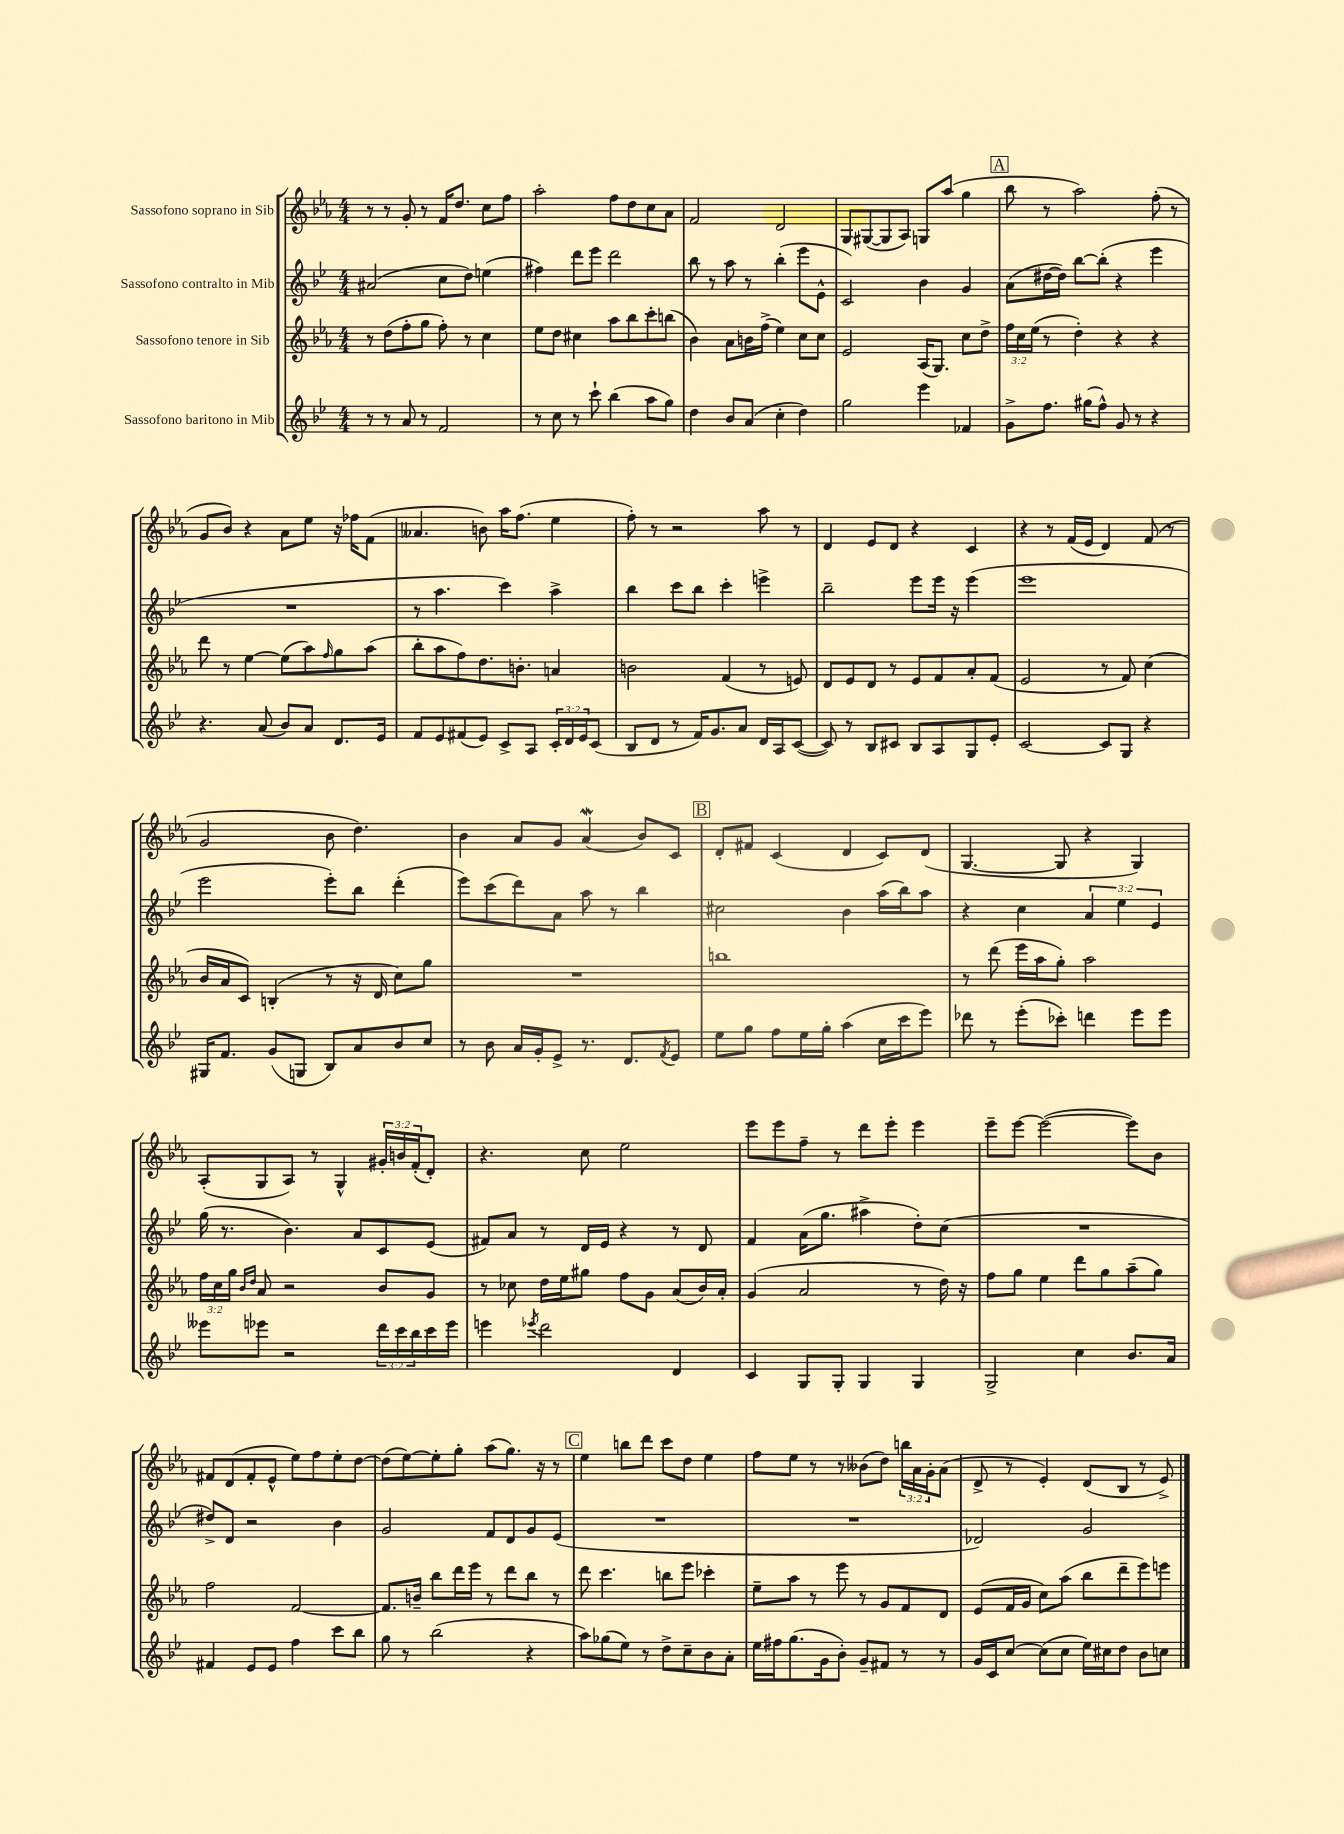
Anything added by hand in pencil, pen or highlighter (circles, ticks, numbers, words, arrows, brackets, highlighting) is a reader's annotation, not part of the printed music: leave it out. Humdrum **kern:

**kern	**kern	**kern	**kern
*staff4	*staff3	*staff2	*staff1
*clefG2	*clefG2	*clefG2	*clefG2
*k[b-e-]	*k[b-e-a-]	*k[b-e-]	*k[b-e-a-]
*M4/4	*M4/4	*M4/4	*M4/4
8r	8r	(2a#	8r
8r	(8dd	.	8r
8a	8ff'	.	8g'
8r	8gg	.	8r
2f	8ff')	8cc	16f
.	.	.	8.dd
.	8r	8dd)	.
.	4cc	(4ee	8cc
.	.	.	8ff
=	=	=	=
8r	8ee-	4ff#)	2aa-'
8cc	8dd	.	.
8r	4cc#	8ddd	.
8ccc`	.	8eee-	.
(4bb-	8aa-	2ddd	8ff
.	8bb-	.	8dd
8aa	8ccc'	.	8cc
8gg)	(8bb	.	8a-
=	=	=	=
4dd	4b-)	8bb-	2f
.	.	8r	.
8b-	8a-	8aa	.
(8a	16b	8r	.
.	(16ff^	.	.
4cc'	4ee-)	(4bb-'	2d
4dd)	8cc	8eee-	.
.	8cc	8e-^^	.
=	=	=	=
2gg	2e-	2c)	8G
.	.	.	([8G#
.	.	.	8G#]
.	.	.	8A-)
4eee-	(16A-	4b-	8G
.	8.G)	.	.
.	.	.	(8aa-
4f-	8cc	4g	4gg
.	8dd^	.	.
=	=	=	=
8g^	24ff	(8a	8bb-
.	24cc	.	.
.	(24ee-	.	.
8.ff	8r	[16dd#	8r
.	.	16dd#])	.
.	4dd')	[8bb-	2aa-)
(16gg#	.	.	.
8ff^^)	.	(8bb-']	.
8g	4r	4r	.
8r	.	.	.
4r	4r	4eee-	(8ff'
.	.	.	8r
=	=	=	=
4.r	8ddd	1r	8g
.	8r	.	8b-)
.	[4ee-	.	4r
(8a	.	.	.
8b-)	(8ee-]	.	8a-
8a	8aa-)	.	8ee-
.	16qqff	.	.
8.d	8gg	.	16r
.	.	.	16ff-
.	(8aa-	.	(8f
16e-	.	.	.
=	=	=	=
8f	8bb-'	8r	4.a--
8e-	8aa-	4.aa	.
(8f#	8ff)	.	.
8e-)	8.dd	.	8b)
8c^	.	4ccc)	16aa-
.	8.b'	.	(8.ff
8A	.	.	.
24c'	4a	4aa^	4ee-
24d	.	.	.
24e-	.	.	.
(8c	.	.	.
=	=	=	=
8B-	2b	4bb-	8ff')
8d	.	.	8r
8r	.	8ccc	2r
16f)	.	8bb-	.
8.g	.	.	.
.	(4f	4ccc'	.
8a	.	.	.
16d	8r	4eee^	8aa-
16A	.	.	.
([8c	8e)	.	8r
=	=	=	=
8c])	8d	2bb-~	4d
8r	8e-	.	.
8B-	8d	.	8e-
8c#	8r	.	8d
8B-	8e-	8eee-	4r
8A	8f	16eee-	.
.	.	16r	.
8G	8a-'	(4eee-	4c
8e-'	(8f	.	.
=	=	=	=
[2c	2e-	1eee-	4r
.	.	.	8r
.	.	.	(16f
.	.	.	16e-
8c]	8r	.	4d)
8G	8f)	.	.
4r	(4cc	.	(8f
.	.	.	8r
=	=	=	=
16G#	16b-	2eee-	2g
8.f	16a-	.	.
.	8c)	.	.
(8g	(4B'	.	.
8G	.	.	.
8B-)	8r	8eee-')	8b-
8a	16r	8bb-	4.dd)
.	16d	.	.
8b-	8cc)	(4ddd'	.
8cc	8gg	.	.
=	=	=	=
8r	1r	8eee-)	4b-
8b-	.	(8ccc	.
16a	.	8ddd)	8a-
16g'	.	.	.
8e-^	.	8a	8g
8.r	.	8aa	(4a-
.	.	8r	.
8.d	.	.	.
.	.	4bb-	8b-)
8qf	.	.	.
8e-	.	.	8c
=	=	=	=
8ee-	1bb	2cc#	8d'
8gg	.	.	8f#
8ff	.	.	(4c
16ee-	.	.	.
16gg'	.	.	.
(4aa	.	4b-	4d
16cc	.	(16aa	8c)
16ccc	.	16bb-)	.
8eee-)	.	8aa	(8d
=	=	=	=
8ddd-	8r	4r	[4.G
8r	(8ddd	.	.
(8eee-'	16eee-	4cc	.
.	16aa-	.	.
8ccc-')	8gg')	.	8G]
4ddd	2aa-	6a	4r
.	.	6ee-	.
8eee-	.	.	4G)
.	.	6e-	.
8eee-	.	.	.
=	=	=	=
8eee--	24ff	(16gg	(8A-'
.	24cc	.	.
.	.	8.r	.
.	24gg	.	.
.	16qqb-	.	.
.	16qqdd	.	.
8eee-	8a-	.	8G
2r	2r	4.b-)	8A-)
.	.	.	8r
.	.	.	4G^^
.	.	8a	.
24ddd	8b-	8c	24g#'
24ccc	.	.	24b
24bb-	.	.	(24f'
16ccc	8g	(8e-	8d')
16eee-	.	.	.
=	=	=	=
4eee	8r	8f#)	4.r
.	8cc-	8a	.
8qeee-	.	.	.
2ddd	16dd	8r	.
.	16ee-	.	.
.	8gg#	16d	8cc
.	.	16e-	.
.	8ff	4r	2ee-
.	8g	.	.
4d	(8a-	8r	.
.	16b-)	8d	.
.	16a-'	.	.
=	=	=	=
4c	(4g	4f	8eee-
.	.	.	8eee-
8G	2a-	(16a	8ff~
.	.	8.gg	.
8G'	.	.	8r
4G	.	4aa#^	8ddd
.	.	.	8eee-'
4G	8r	8dd')	4eee-
.	16dd)	(8cc	.
.	16r	.	.
=	=	=	=
2G^	8ff	1r	8eee-~
.	8gg	.	[8eee-
.	4ee-	.	(2eee-_
4cc	8ddd	.	.
.	8gg	.	.
8.b-	(8aa-~	.	8eee-])
.	8gg)	.	8b-
16a	.	.	.
=	=	=	=
4f#	2ff	8dd#^)	8f#
.	.	8d	(8d
8e-	.	2r	8f#'
8e-	.	.	8e-^^
4ff	[2f	.	8ee-)
.	.	.	8ff
8ccc	.	4b-	8ee-'
8bb-	.	.	[8dd
=	=	=	=
8gg	8.f]	2g	(8dd]
8r	.	.	[8ee-)
.	16b~	.	.
(2bb-	8bb-	.	8ee-']
.	16ddd	.	8gg'
.	16eee-	.	.
.	8r	8f	(8aa-
.	8ddd	8d	8.gg)
4r	8bb-	8g	.
.	.	.	16r
.	8r	(8e-	8r
=	=	=	=
8aa)	8ddd	1r	4ee-
(8gg-	4.ccc	.	.
8ee-)	.	.	8bb
8r	.	.	8ddd
8dd^	8bb	.	8ccc
8cc~	8eee-	.	8dd
8b-	4ccc-'	.	4ee-
8a'	.	.	.
=	=	=	=
16ee-	8ee-~	1r	8ff
16ff#	.	.	.
(8.gg	8aa-	.	8ee-
.	8r	.	8r
16g	.	.	.
8b-')	8eee-	.	8r
8g~	8r	.	(8b--
8f#	8g	.	8dd)
8r	8f	.	24bb
.	.	.	24a-
.	.	.	24g'
8r	8d	.	(8a-
=	=	=	=
16g	(8e-	2d-)	8d^
16c	.	.	.
[8cc	16f	.	8r
.	16g	.	.
(8cc]	8cc)	.	4e-')
8cc	(8aa-	.	.
16ee-)	8bb-	2g	(8d
16cc#	.	.	.
8dd	8ddd~	.	8B-
8b-	8eee-)	.	8r
8cc	8eee	.	8e-^)
==	==	==	==
*-	*-	*-	*-
